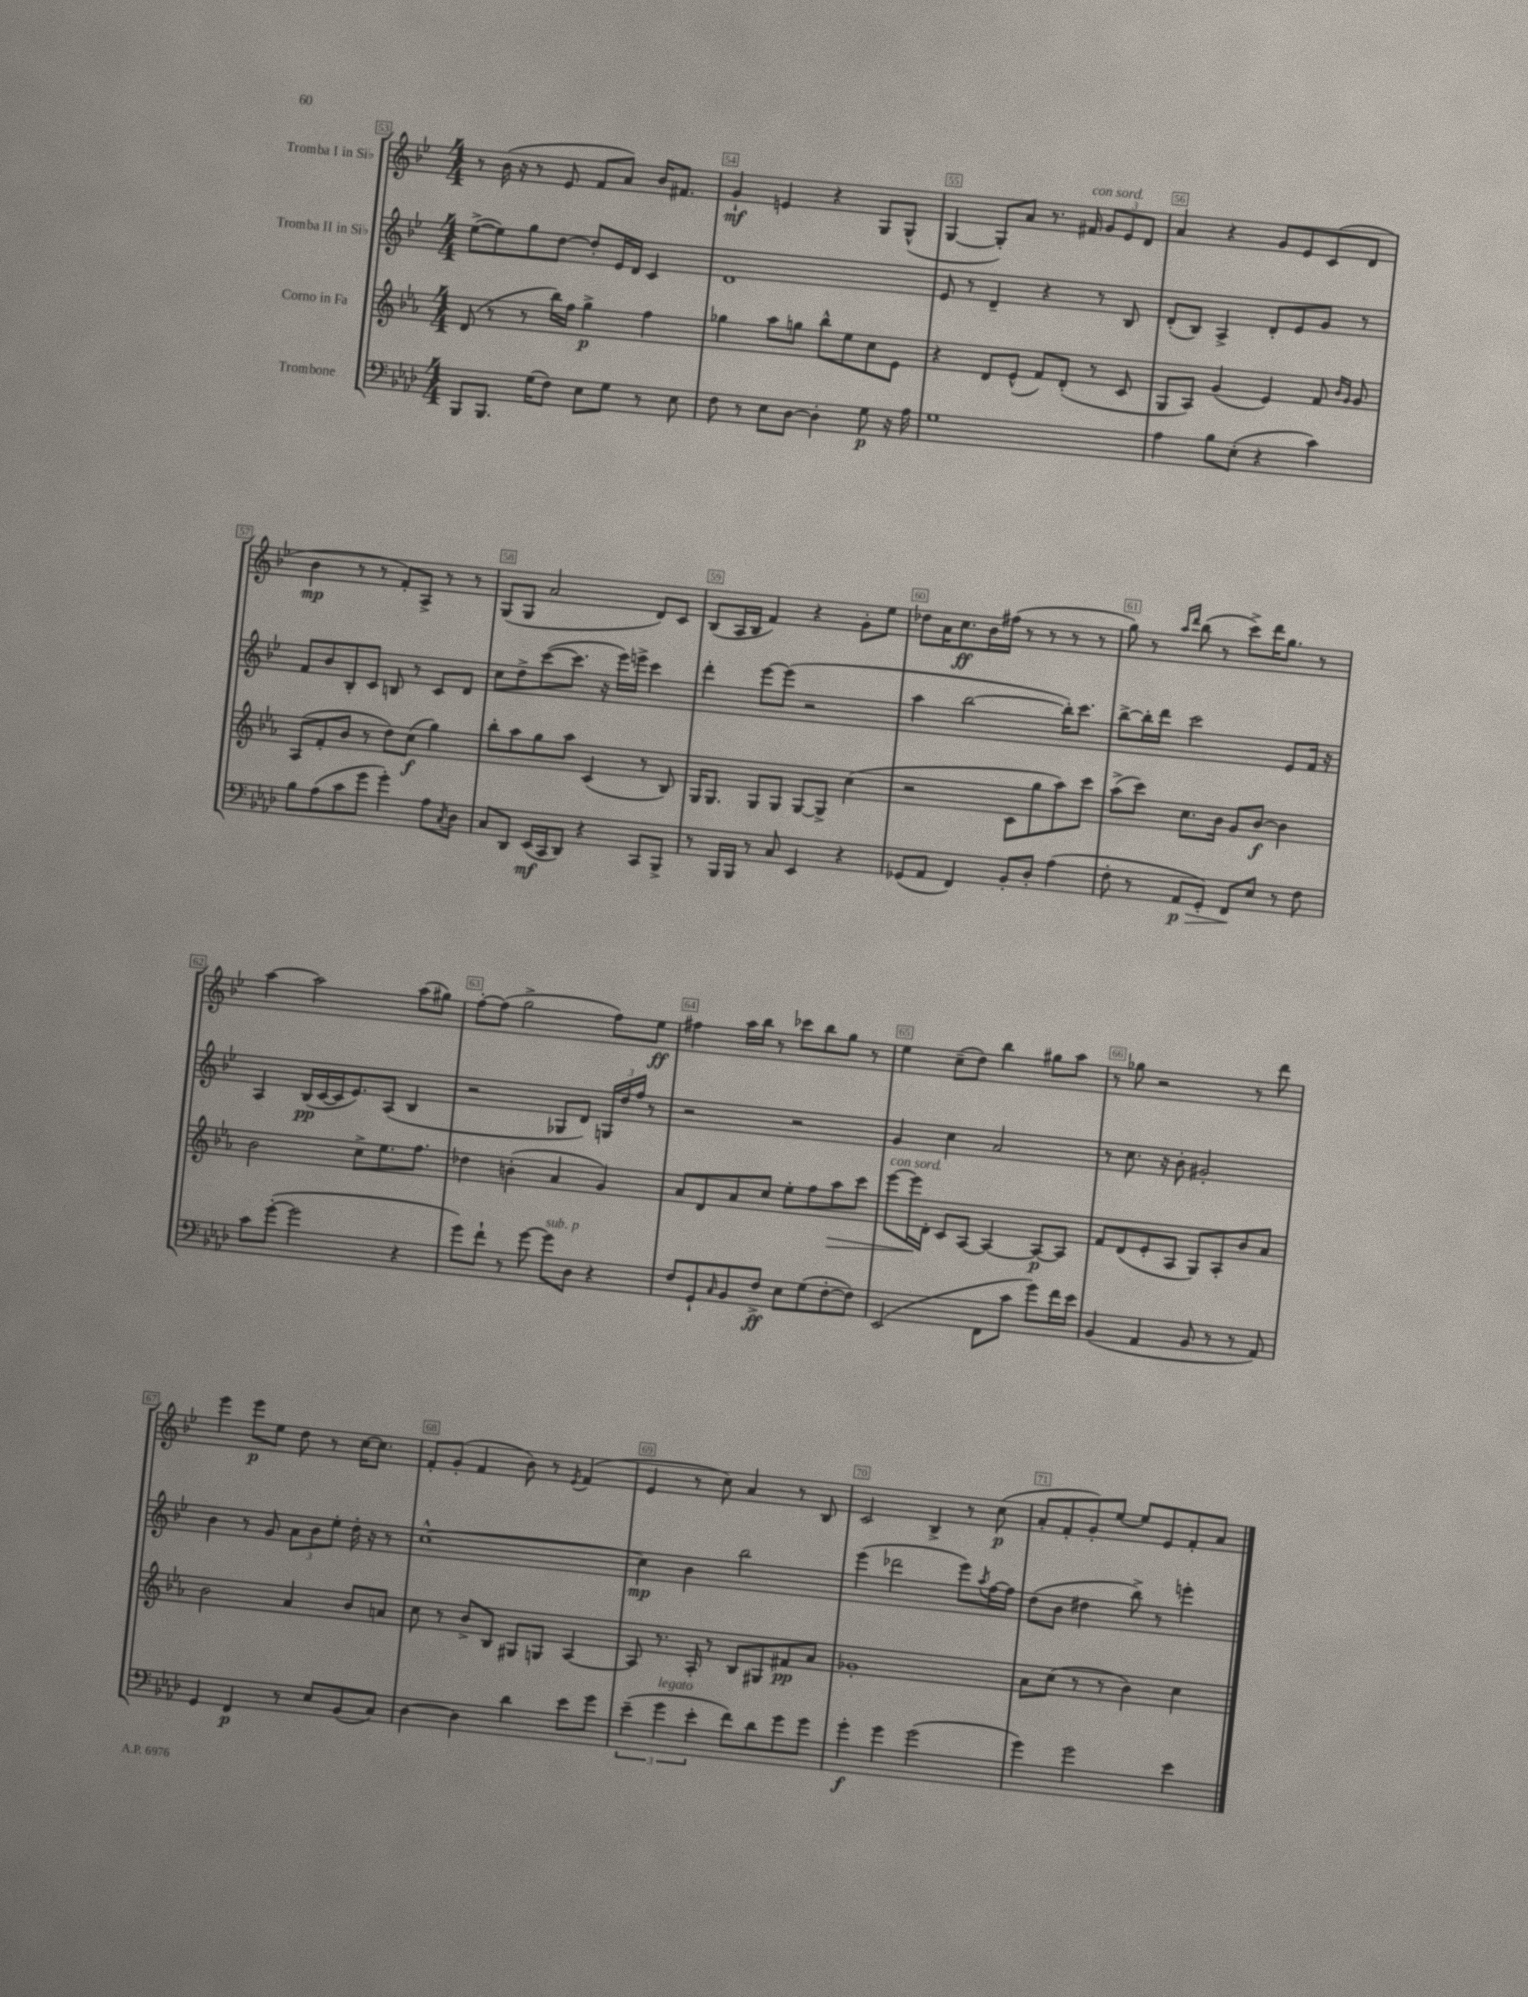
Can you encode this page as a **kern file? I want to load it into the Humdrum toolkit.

**kern	**kern	**kern	**kern
*staff4	*staff3	*staff2	*staff1
*clefF4	*clefG2	*clefG2	*clefG2
*k[b-e-a-d-]	*k[b-e-a-]	*k[b-e-]	*k[b-e-]
*M4/4	*M4/4	*M4/4	*M4/4
8BBB-	(8d	([8ee-^	8r
8.BBB-	8r	8ee-])	(16b-
.	.	.	16r
.	8r	8gg	8r
(16G	.	.	.
8F)	16bb-)	[8dd	8e-
.	16ff	.	.
8E-	4gg^	8dd']	8f
8G	.	16e-	8a)
.	.	16d	.
8r	4ff	4c	16b-
.	.	.	8.f#
8E-	.	.	.
=	=	=	=
8F	4gg-	1d	4g`
8r	.	.	.
8E-	8aa-	.	4e
[8D-	8gg	.	.
4D-']	8bb-^^	.	4r
.	8ee-	.	.
8G	8cc	.	8G
16r	8e-	.	(8G^^
16A-	.	.	.
=	=	=	=
1G	4r	8e-	[4G
.	.	8r	.
.	8d	4d~	8G'])
.	(8e-^^	.	8a
.	8f)	4r	8.r
.	(8d'	.	.
.	.	.	16f#
.	8r	8r	12g
.	.	.	12e-
.	8c	8B-	.
.	.	.	12d
=	=	=	=
4A-	8G	(8d'	4a
.	8A-)	8B-)	.
8B-	(4g	4A^	4r
(8E-'	.	.	.
4r	4e-)	8d'	8g
.	.	8e-	8e-
4c)	8f	8g	(8c
.	16qqb-	.	.
.	16qqg	.	.
.	8g	8r	8d
=	=	=	=
8B-	(8A-	8f	4b-
(8A-	8f'	8b-	.
8c	8b-	8B-'	8r
8g	8r	8c	8r
4g')	8dd)	8B	8f')
.	(8cc	8r	8A^
8A-	4gg)	8c	8r
8qC	.	.	.
8D-	.	8d	8r
=	=	=	=
8C	8bb-'	8cc	(8G
8DD-	8aa-	8dd^	8G
(16EE-	8gg	([8ccc	2a
16CC	.	.	.
8DD-)	8aa-	8.ccc]	.
4r	(4c	.	.
.	.	16r	.
.	.	16eee-)	.
.	.	16eee^	.
8CC	8r	4ccc	8d)
8BBB-^	8B-)	.	8c
=	=	=	=
8r	16G	4ddd'	(8B-
.	8.G	.	.
16BBB-	.	.	16A
16BBB-	.	.	16B-
8r	8G	[8eee-	4f)
8C	8G	(8eee-]	.
4EE-	[8G	2r	4r
.	8G^]	.	.
4r	(4cc	.	8g'
.	.	.	8ee-
=	=	=	=
(8GG-	2r	4aa	8dd-
8AA-	.	.	16a
.	.	.	8.cc
4FF)	.	[2bb-	.
.	.	.	16b-
.	.	.	(16ff#
8BB-'	8c	.	8r
8D-'	8gg	.	8r
(4A-	8aa-)	16bb-'])	8r
.	.	8.ccc	.
.	8ccc	.	8r
=	=	=	=
8F'	(8aa-^	[8bb-^	8gg)
8r	8ccc)	16bb-']	8r
.	.	16ddd	.
.	.	.	16qqaa
.	.	.	16qqddd
8AA-	8.cc	2ccc	(8bb-
8GG')	.	.	8r
.	16b-	.	.
8FF	8g	.	8ccc^)
8E-	[8b-	.	16ddd
.	.	.	8.gg
8r	4b-]	8e-	.
8F	.	16f	8r
.	.	16r	.
=	=	=	=
8c	2b-	4A	[4aa
([8g'	.	.	.
2g]	.	(16B-	2aa]
.	.	[16c	.
.	.	16c]	.
.	.	8.e-)	.
.	8cc^	.	.
.	8.ee-	(8A	.
4r	.	4B-	(8aa
.	8.ff	.	.
.	.	.	8gg#)
=	=	=	=
8g)	4dd-	2r	[8ff'
8f`	.	.	(8ff]
8r	(4b'	.	2gg^
[8g	.	.	.
8g]	4a-	8G-	.
8D-	.	8d)	.
4r	4g)	24G	8ff)
.	.	24dd	.
.	.	24ff	.
.	.	8r	8ee-
=	=	=	=
8F	8a-	2r	4ff#
8GG`	8d	.	.
16qqC	.	.	.
8BB-	8a-	.	16aa
.	.	.	16bb-
8F^	8cc	.	8r
8E-	8ee-'	2r	8ccc-
(8G	8ff	.	8bb-
[8F'	8aa-	.	8gg
8F])	8ccc	.	8r
=	=	=	=
(2EE-	[8eee-	4g	4ee-
.	16eee-]	.	.
.	16d'	.	.
.	8c	4cc	(8cc~
.	[8A-	.	8dd)
8FF	4A-_	2a	4bb-
8c	.	.	.
8g)	8A-_	.	8gg#
16f	8A-]	.	8aa
16e-	.	.	.
=	=	=	=
(4BB-	8f	8r	8r
.	(8d	8.cc	8gg-
4AA-	8e-'	.	2r
.	.	16r	.
.	8A-	8b-'	.
8BB-	8G)	2g#'	.
8r	8A-'	.	.
8r	8b-	.	8r
8AA-)	8a-	.	8ddd
=	=	=	=
4GG	2b-	4b-	4eee-
4FF	.	8r	8eee-
.	.	8g	8ee-
8r	4a-	12a	8dd
.	.	12b-	.
8E-	.	.	8r
.	.	12ee-'	.
(8BB-	8b-	16dd'	[16cc
.	.	16r	8.cc]
8C)	8a	8r	.
=	=	=	=
[4D-	8cc	[1cc^^	8f'
.	8r	.	(8g'
4D-]	8b-^	.	4f
.	8B-	.	.
4d-	8G#	.	8b-)
.	8G	.	8r
.	.	.	8qe-
8e-	[4A-	.	(4f
8g	.	.	.
=	=	=	=
(6e-~	8A-]	4cc]	4e-
.	8.r	.	.
6g	.	.	.
.	.	4b-	8r
.	16A-'	.	.
6e-'	.	.	.
.	8r	.	8cc)
8f)	8B-	2bb-	4a
8d-	8G#	.	.
8g	8f#	.	8r
8g	8a-	.	8B-
=	=	=	=
4g'	1g-'	(4eee-	2c
4g	.	2ddd-	.
(2g	.	.	4B-^
.	.	8eee-)	8r
.	.	8qaa	.
.	.	[16ff	(8cc
.	.	16ff]	.
=	=	=	=
4g)	8a-	(8dd	8a'
.	(8cc	8b-	8f'
2g	8r	4dd#	8g')
.	8r	.	[8ee-
.	4b-)	8bb-^)	8ee-]
.	.	8r	8e-
4e-	4cc	4eee'	8f'
.	.	.	8a
==	==	==	==
*-	*-	*-	*-
